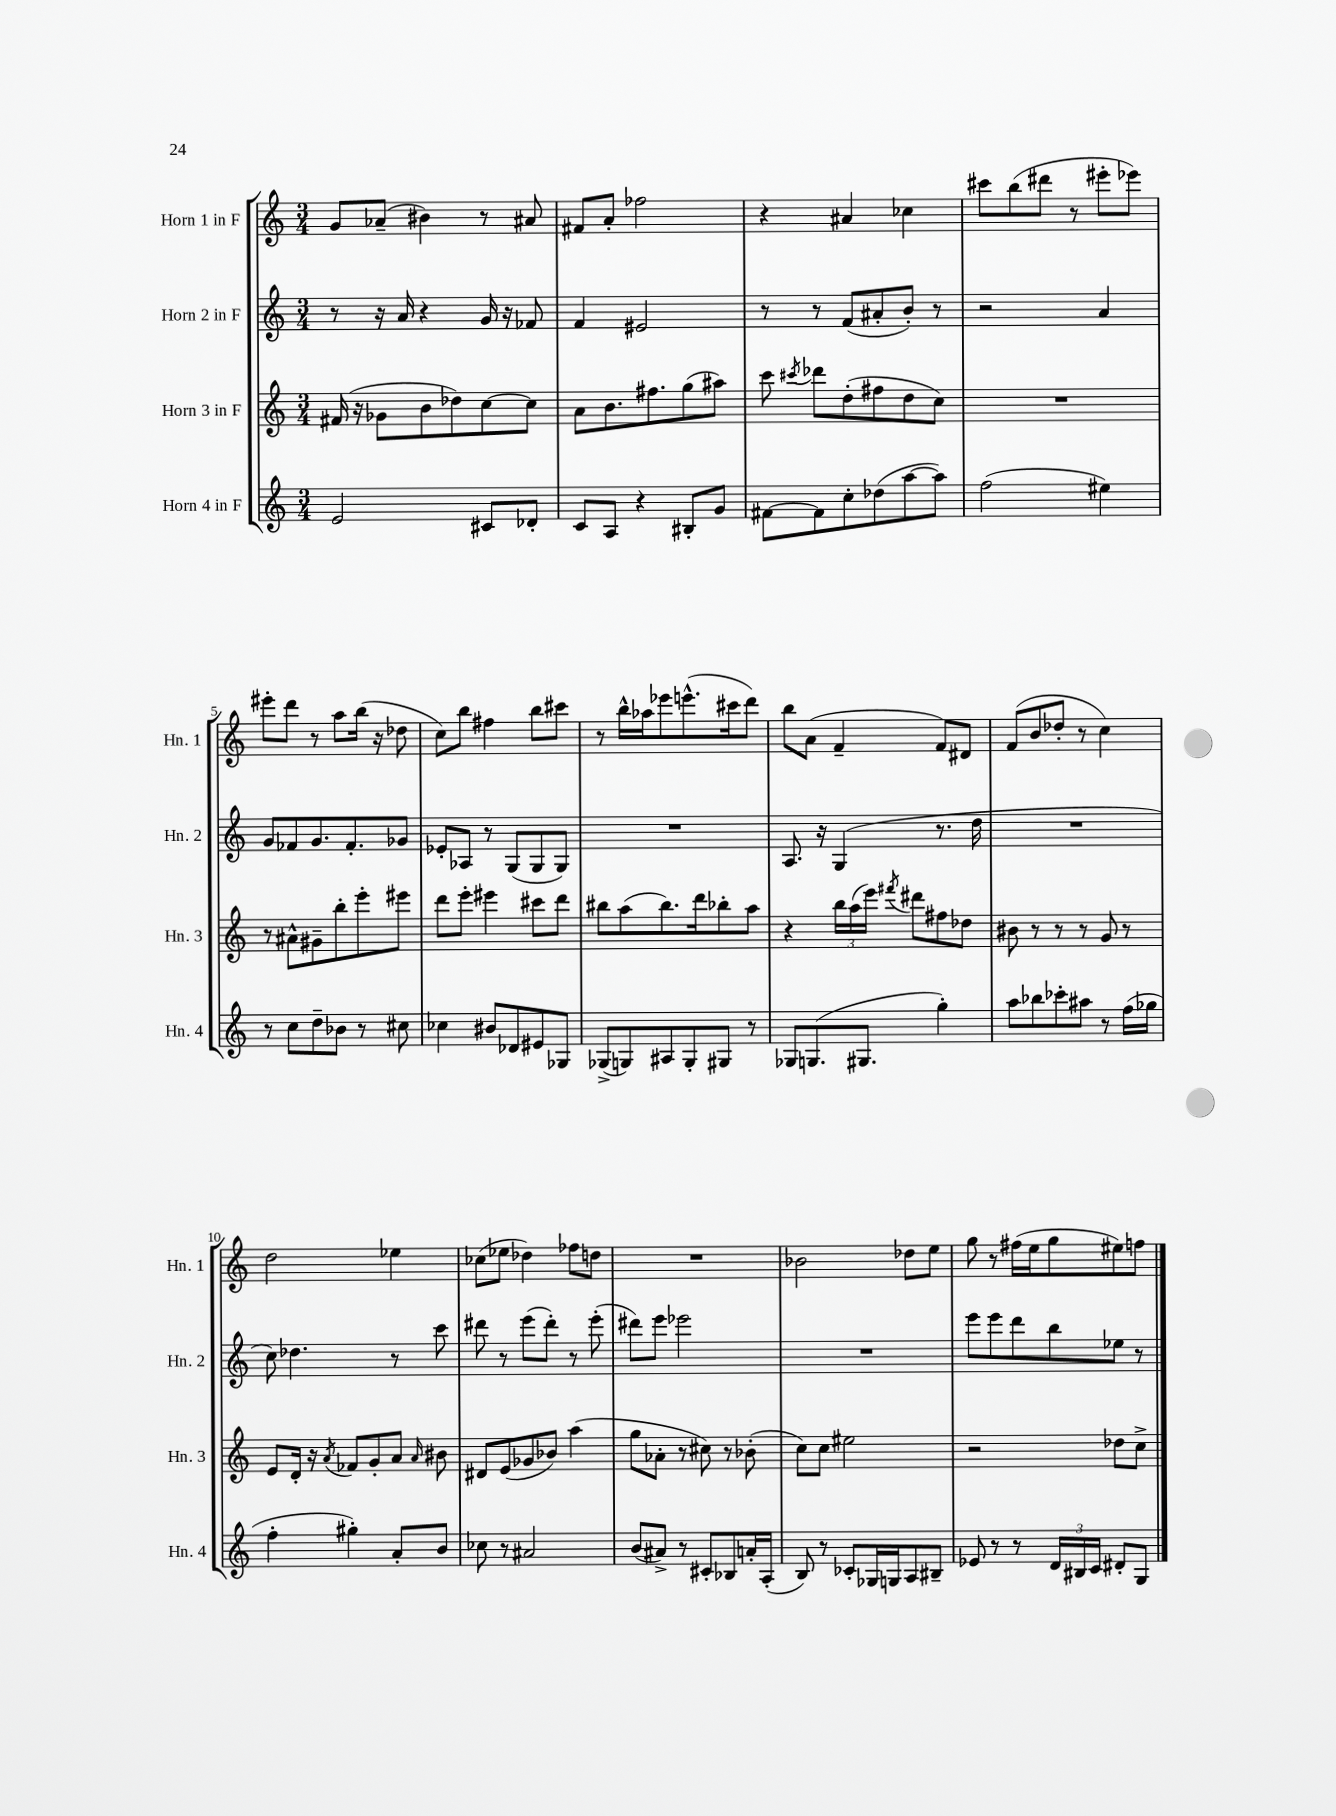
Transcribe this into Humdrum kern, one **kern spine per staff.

**kern	**kern	**kern	**kern
*staff4	*staff3	*staff2	*staff1
*clefG2	*clefG2	*clefG2	*clefG2
*k[]	*k[]	*k[]	*k[]
*M3/4	*M3/4	*M3/4	*M3/4
2e	(16f#	8r	8g
.	16r	.	.
.	8g-	16r	(8a-~
.	.	16a	.
.	8b	4r	4b#)
.	8dd-)	.	.
8c#	[8cc	16g	8r
.	.	16r	.
8d-'	8cc]	8f-	8a#
=	=	=	=
8c	8a	4f	8f#
8A	8.b	.	8a'
4r	.	2e#	2ff-
.	8.ff#	.	.
8B#'	(8gg	.	.
8g	8aa#)	.	.
=	=	=	=
[8f#	8ccc	8r	4r
.	8qccc#	.	.
8f#]	8ddd-	8r	.
8cc'	(8dd'	(8f	4a#
(8dd-	8ff#	8a#'	.
[8aa	8dd	8b')	4cc-
8aa])	8cc)	8r	.
=	=	=	=
(2ff	2.r	2r	8ccc#
.	.	.	(8bb
.	.	.	8ddd#
.	.	.	8r
4ee#)	.	4a	8eee#'
.	.	.	8eee-)
=	=	=	=
8r	8r	8g	8eee#'
8cc	8a#^^	8f-	8ddd
8dd~	8g#~	8.g	8r
8b-	8bb'	.	8aa
.	.	8.f-'	.
8r	8eee'	.	(16bb
.	.	.	16r
8cc#	8eee#	8g-	8dd-
=	=	=	=
4cc-	8ddd	8e-'	8cc)
.	8eee'	8A-	8bb
8b#	4eee#	8r	4ff#
8d-	.	(8G	.
8e#	8ccc#	8G	8bb
8G-	8ddd	8G)	8ccc#
=	=	=	=
(8G-^	8bb#	2.r	8r
8G)	(8aa	.	16bb^^
.	.	.	16aa-
8A#	8.bb#)	.	8eee-
8G'	.	.	(8.eee^^
.	16ddd	.	.
8G#	8bb-'	.	.
.	.	.	16ccc#
8r	8aa	.	8ddd)
=	=	=	=
8G-	4r	8.A	8bb
(8.G	.	.	(8a
.	.	16r	.
.	24bb	(4G	4f~
.	(24aa	.	.
8.G#	.	.	.
.	24eee)	.	.
.	8qfff#	.	.
.	8ddd#	.	.
4gg')	8ff#	8.r	8f)
.	8dd-	.	8d#
.	.	16dd	.
=	=	=	=
8aa	8b#	2.r	(8f
8bb-	8r	.	8b
8ccc-'	8r	.	8dd-'
8aa#	8r	.	8r
8r	8g	.	4cc)
(16ff	8r	.	.
16gg-	.	.	.
=	=	=	=
4ff'	8e	8cc)	2dd
.	16d'	4.dd-	.
.	16r	.	.
.	8qa	.	.
4gg#')	8f-	.	.
.	8g'	.	.
8a'	8a	8r	4ee-
.	16qqa	.	.
8b	8b#	8ccc	.
=	=	=	=
8cc-	8d#	8ddd#	(8cc-
8r	(8e	8r	8ee-
2a#	8g-	(8eee	4dd-)
.	8b-)	8ddd#')	.
.	(4aa	8r	8ff-
.	.	(8eee'	8dd
=	=	=	=
(8b	8gg	8ddd#)	2.r
8a#^)	8a-'	8eee	.
8r	8r	2eee-	.
8c#'	8cc#)	.	.
8B-	8r	.	.
16a'	(8b-'	.	.
(16A'	.	.	.
=	=	=	=
8B)	8cc)	2.r	2b-
8r	8cc	.	.
8c-'	2ee#	.	.
16G-	.	.	.
16G	.	.	.
8A	.	.	8dd-
8B#~	.	.	8ee
=	=	=	=
8e-	2r	8eee	8gg
8r	.	8eee	8r
8r	.	8ddd	(16ff#
.	.	.	16ee
24d	.	8bb	8gg
24B#	.	.	.
24c	.	.	.
8d#'	8dd-	8ee-	8ee#)
8G	8cc^	8r	8ff
==	==	==	==
*-	*-	*-	*-
